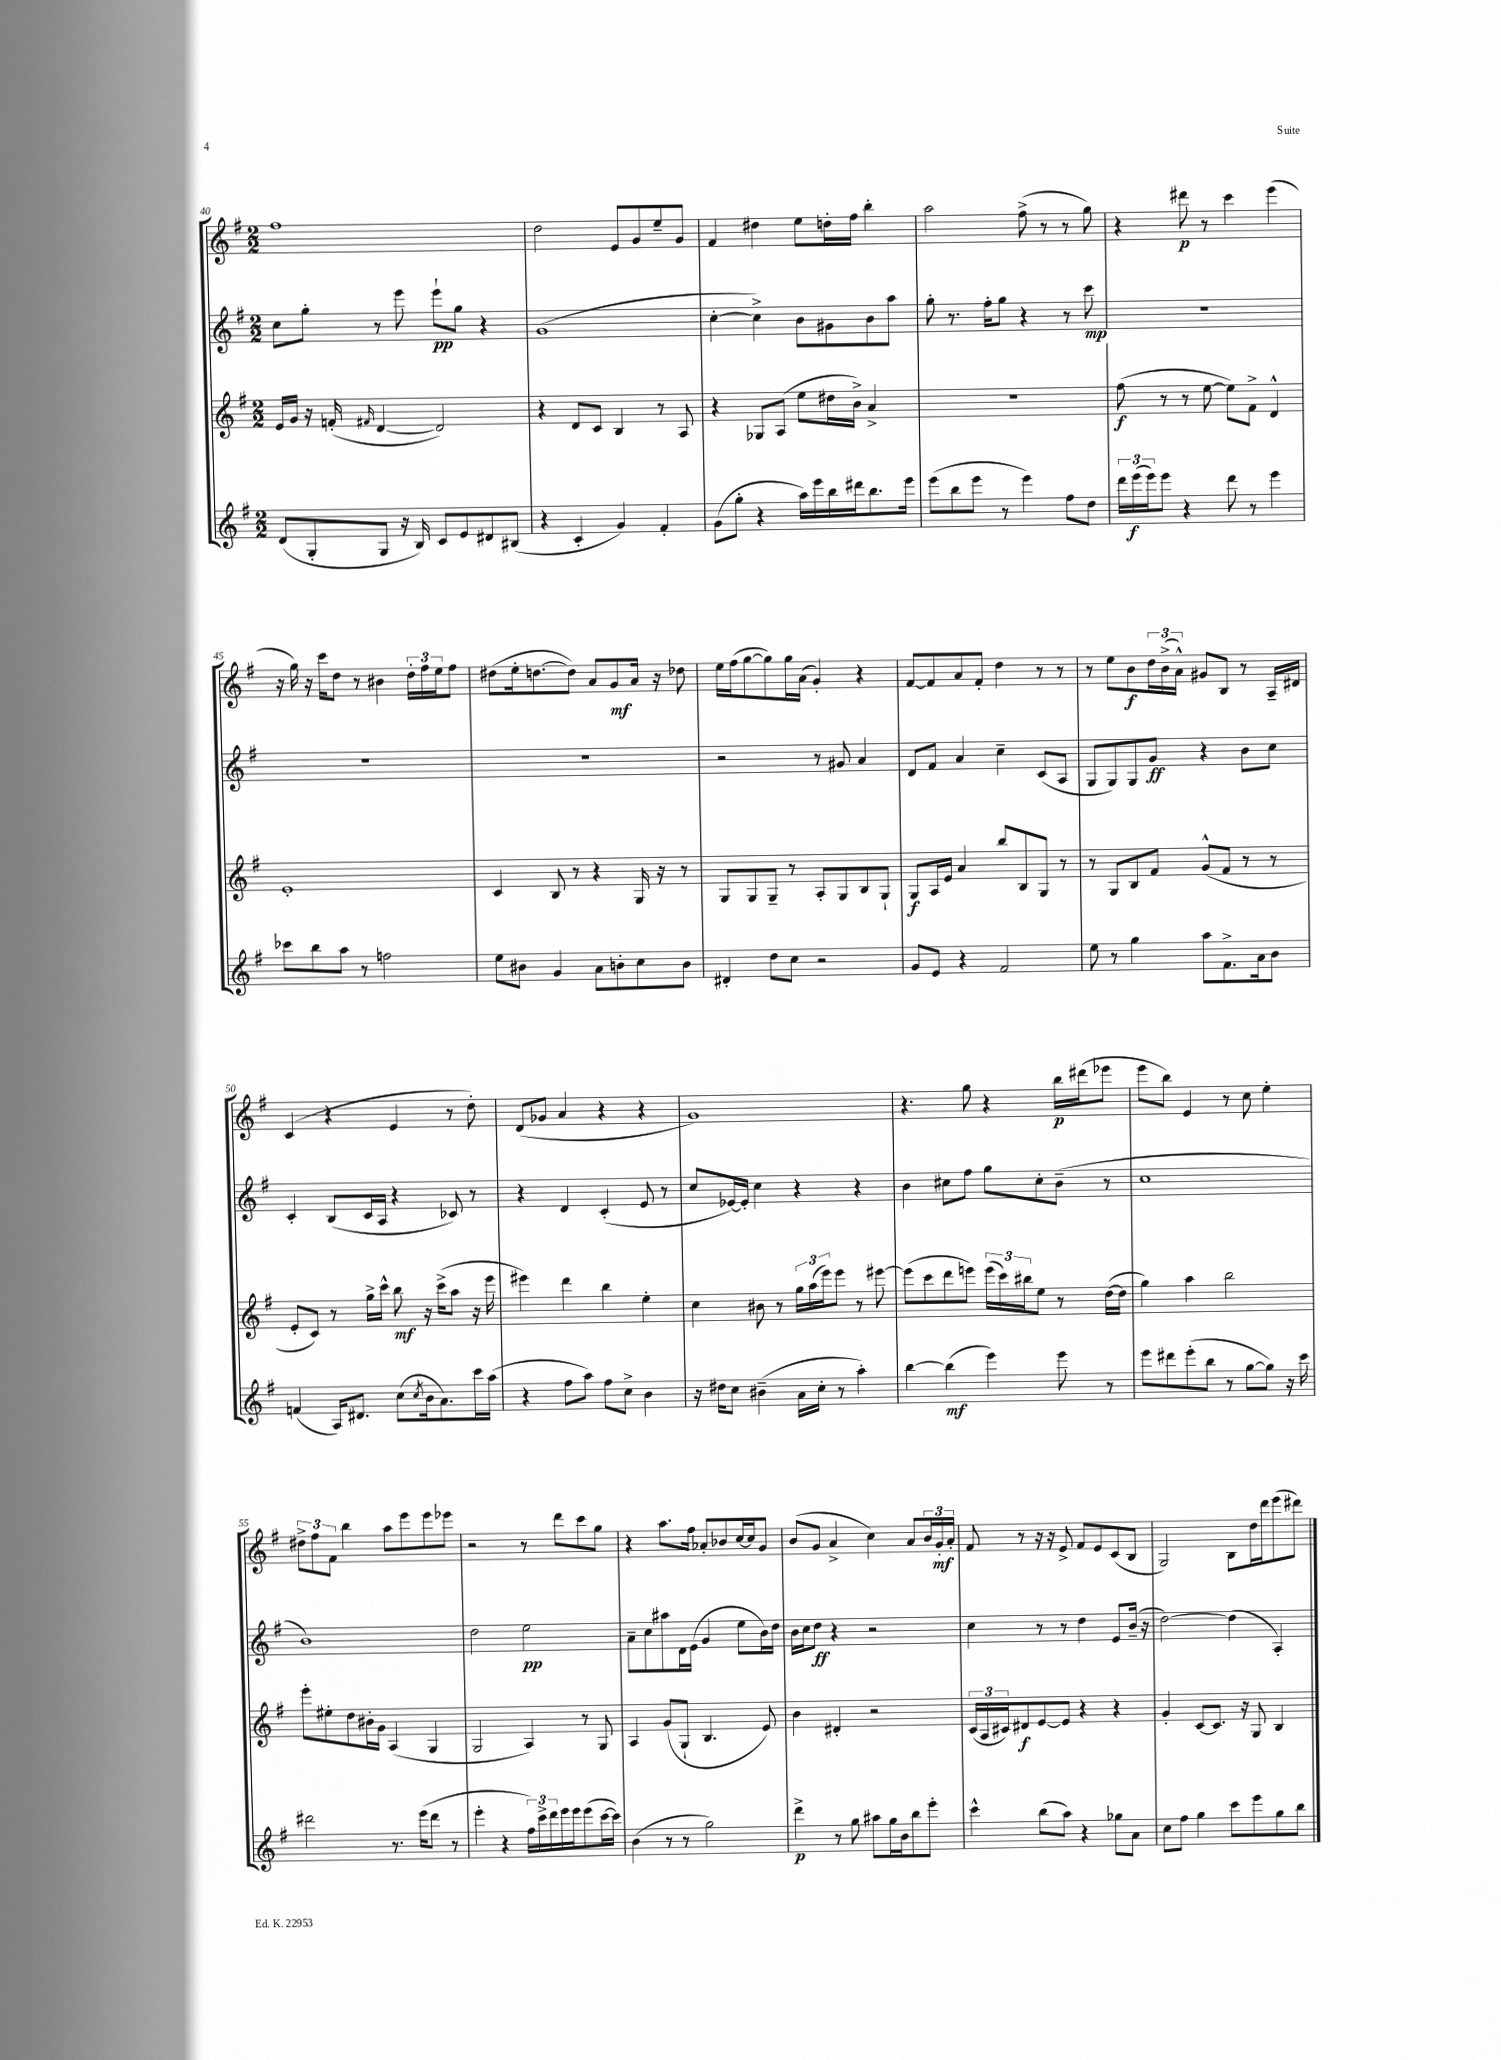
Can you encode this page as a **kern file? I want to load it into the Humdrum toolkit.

**kern	**kern	**kern	**kern
*staff4	*staff3	*staff2	*staff1
*clefG2	*clefG2	*clefG2	*clefG2
*k[f#]	*k[f#]	*k[f#]	*k[f#]
*M2/2	*M2/2	*M2/2	*M2/2
(8d	16e	8cc	1ff#
.	16g	.	.
8G'	16r	8gg'	.
.	(16f'	.	.
.	16qqf#	.	.
8G	[4d	8r	.
16r	.	8eee	.
16B)	.	.	.
8c	2d])	8eee`	.
8e	.	8gg	.
8d#	.	4r	.
(8B#	.	.	.
=	=	=	=
4r	4r	(1g	2dd
4c'	8d	.	.
.	8c	.	.
4g)	4B	.	8e
.	.	.	8g
4f#'	8r	.	8ee~
.	8A	.	8g
=	=	=	=
(8g	4r	[4cc'	4f#
8gg'	.	.	.
4r	8G-	4cc^])	4dd#
.	(8A	.	.
16aa)	8ee	8b	8ee
16eee	.	.	.
16bb	16dd#	8g#	16dd'
16ddd#	16b^)	.	16ff#
8.bb	4a^	8b	4bb'
.	.	8aa	.
16eee	.	.	.
=	=	=	=
(8eee	1r	8gg'	2aa
8bb	.	8.r	.
8eee	.	.	.
.	.	16ff#'	.
8r	.	8gg	.
4eee)	.	4r	(8ff#^
.	.	.	8r
8ff#	.	8r	8r
8dd	.	8ccc	8gg)
=	=	=	=
24ddd	(8ff#	1r	4r
(24eee	.	.	.
24eee)	.	.	.
8eee	8r	.	.
4r	8r	.	8ddd#
.	[8ee	.	8r
8ddd	8ee])	.	4ccc
8r	8f#^	.	.
4eee	4d^^	.	(4eee
=	=	=	=
8ccc-	1e'	1r	16r
.	.	.	16gg)
8bb	.	.	16r
.	.	.	16ccc
8aa	.	.	8dd
8r	.	.	8r
2ff	.	.	4b#
.	.	.	24dd'
.	.	.	24ff#
.	.	.	24ee
.	.	.	8ff#
=	=	=	=
8ee	4c	1r	(8dd#
8b#	.	.	16ee'
.	.	.	[8.dd
4g	8B	.	.
.	8r	.	8dd])
8a	4r	.	8a
8b'	.	.	8g
8cc	16G	.	16a
.	16r	.	16r
8b	8r	.	8dd-
=	=	=	=
4d#'	8G	2r	16ee
.	.	.	(16ff#
.	8G	.	[8gg
8dd	8G~	.	8gg])
8cc	8r	.	16gg
.	.	.	(16a
2r	8A'	8r	4g')
.	8G	8g#	.
.	8B	4a	4r
.	8G`	.	.
=	=	=	=
8g	8G	8d	[8f#
8e	16A	8f#	8f#]
.	16e	.	.
4r	4a	4a	8a
.	.	.	8f#'
2f#	8bb	4cc~	4dd
.	8B	.	.
.	8G	(8c	8r
.	8r	8A	8r
=	=	=	=
8ee	8r	8G	8r
8r	8G	8G)	8ee
4gg	8B	8G	8b
.	8f#	8g	24dd
.	.	.	(24b^
.	.	.	24a^^)
8aa	(8g^^	4r	8g#
8.f#^	8f#	.	8B
.	8r	8b	8r
16a	.	.	.
8b	8r	8cc	16A~
.	.	.	16d#
=	=	=	=
(4f	8e'	4c'	(4c
.	8c)	.	.
16A)	8r	(8B	4r
8.d#	.	.	.
.	16gg^	16c	.
.	16ccc^^	16A	.
(8cc	8bb	4r	4e
8qcc	.	.	.
16b	16r	.	.
8.a)	(16ccc^	.	.
.	8aa	8c-)	8r
16ccc	16r	8r	8dd')
(16aa	16eee	.	.
=	=	=	=
4r	4eee#)	4r	(8d
.	.	.	8g-
8ff#	4ddd	4d	4a
8aa)	.	.	.
8ff#	4bb	(4c'	4r
8cc^	.	.	.
4b	4ee'	8e	4r
.	.	8r	.
=	=	=	=
16r	4cc	8cc	1g)
16dd#	.	.	.
8cc	.	[16e-)	.
.	.	16e-']	.
(4b#~	8b#	4cc	.
.	8r	.	.
16a	24gg	4r	.
.	(24aa	.	.
16cc'	.	.	.
.	24eee)	.	.
8r	8eee	.	.
4aa')	8r	4r	.
.	[8eee#	.	.
=	=	=	=
[4bb	(8eee#]	4b	4.r
.	8ccc	.	.
(4bb]	8ddd	8cc#	.
.	8eee)	8ff#	8gg
4eee)	(24eee	8gg	4r
.	24ccc)	.	.
.	24bb#	.	.
.	8ee	8cc#'	.
8eee	8r	(8b~	16bb
.	.	.	(16ddd#
8r	([16dd	8r	8eee-
.	16dd]	.	.
=	=	=	=
8eee	4gg)	1cc	8eee
8ddd#	.	.	8bb)
(8eee'	4aa	.	4e
8bb	.	.	.
8r	2bb	.	8r
[8gg	.	.	8cc
8gg])	.	.	4ee'
16r	.	.	.
16ccc	.	.	.
=	=	=	=
2ddd#	8eee'	1b)	12dd#^
.	.	.	12ff#
.	8ee#'	.	.
.	.	.	12f#
.	8dd	.	4bb
.	16b#'	.	.
.	16g	.	.
8.r	(4A	.	8aa
.	.	.	8eee
(16eee	.	.	.
8ddd#	4G	.	8eee
8r	.	.	8eee-
=	=	=	=
4eee'	2G	2dd	2r
4r	.	.	.
24ff#)	4A)	2ee	8r
24ccc^	.	.	.
24ddd	.	.	.
16eee	.	.	8ddd
16eee	.	.	.
(8eee	8r	.	8ccc
[16ccc	8G	.	8gg
16ccc])	.	.	.
=	=	=	=
(4b	4A	8a~	4r
.	.	8cc	.
8r	(8g	8aa#	8.aa
8r	8G`	16d	.
.	.	(16e	16ff#
2gg)	4.B	4g	8a-'
.	.	.	8b-
.	.	8ee	[16cc
.	.	.	16cc]
.	8e)	16b)	8g
.	.	16dd	.
=	=	=	=
4ddd^	4b	16b	(8b
.	.	16cc	.
.	.	8dd	8g
8r	4d#'	4r	4a^
8gg	.	.	.
8aa#	2r	2r	4cc)
16gg	.	.	.
16b	.	.	.
8bb	.	.	8a
8eee'	.	.	24b
.	.	.	24g'
.	.	.	24a'
=	=	=	=
4ccc^^	(24c	4cc	8f#
.	24A	.	.
.	24c#)	.	.
.	8d#	.	8r
(8bb	[8e	8r	16r
.	.	.	16r
8aa)	8e]	8r	8e^
4r	4r	4dd	8f#
.	.	.	8e
8gg-	4r	8e	(8c
8a	.	(16b~	8B
.	.	16r	.
=	=	=	=
8cc	4g'	[2dd)	2G)
8ff#	.	.	.
4gg	[8c	.	.
.	8.c]	.	.
8ccc	.	(4dd]	8B
.	16r	.	.
8eee	8G	.	16dd
.	.	.	16ddd
8gg	4B	4A')	(8eee
8bb	.	.	8ddd#)
==	==	==	==
*-	*-	*-	*-
